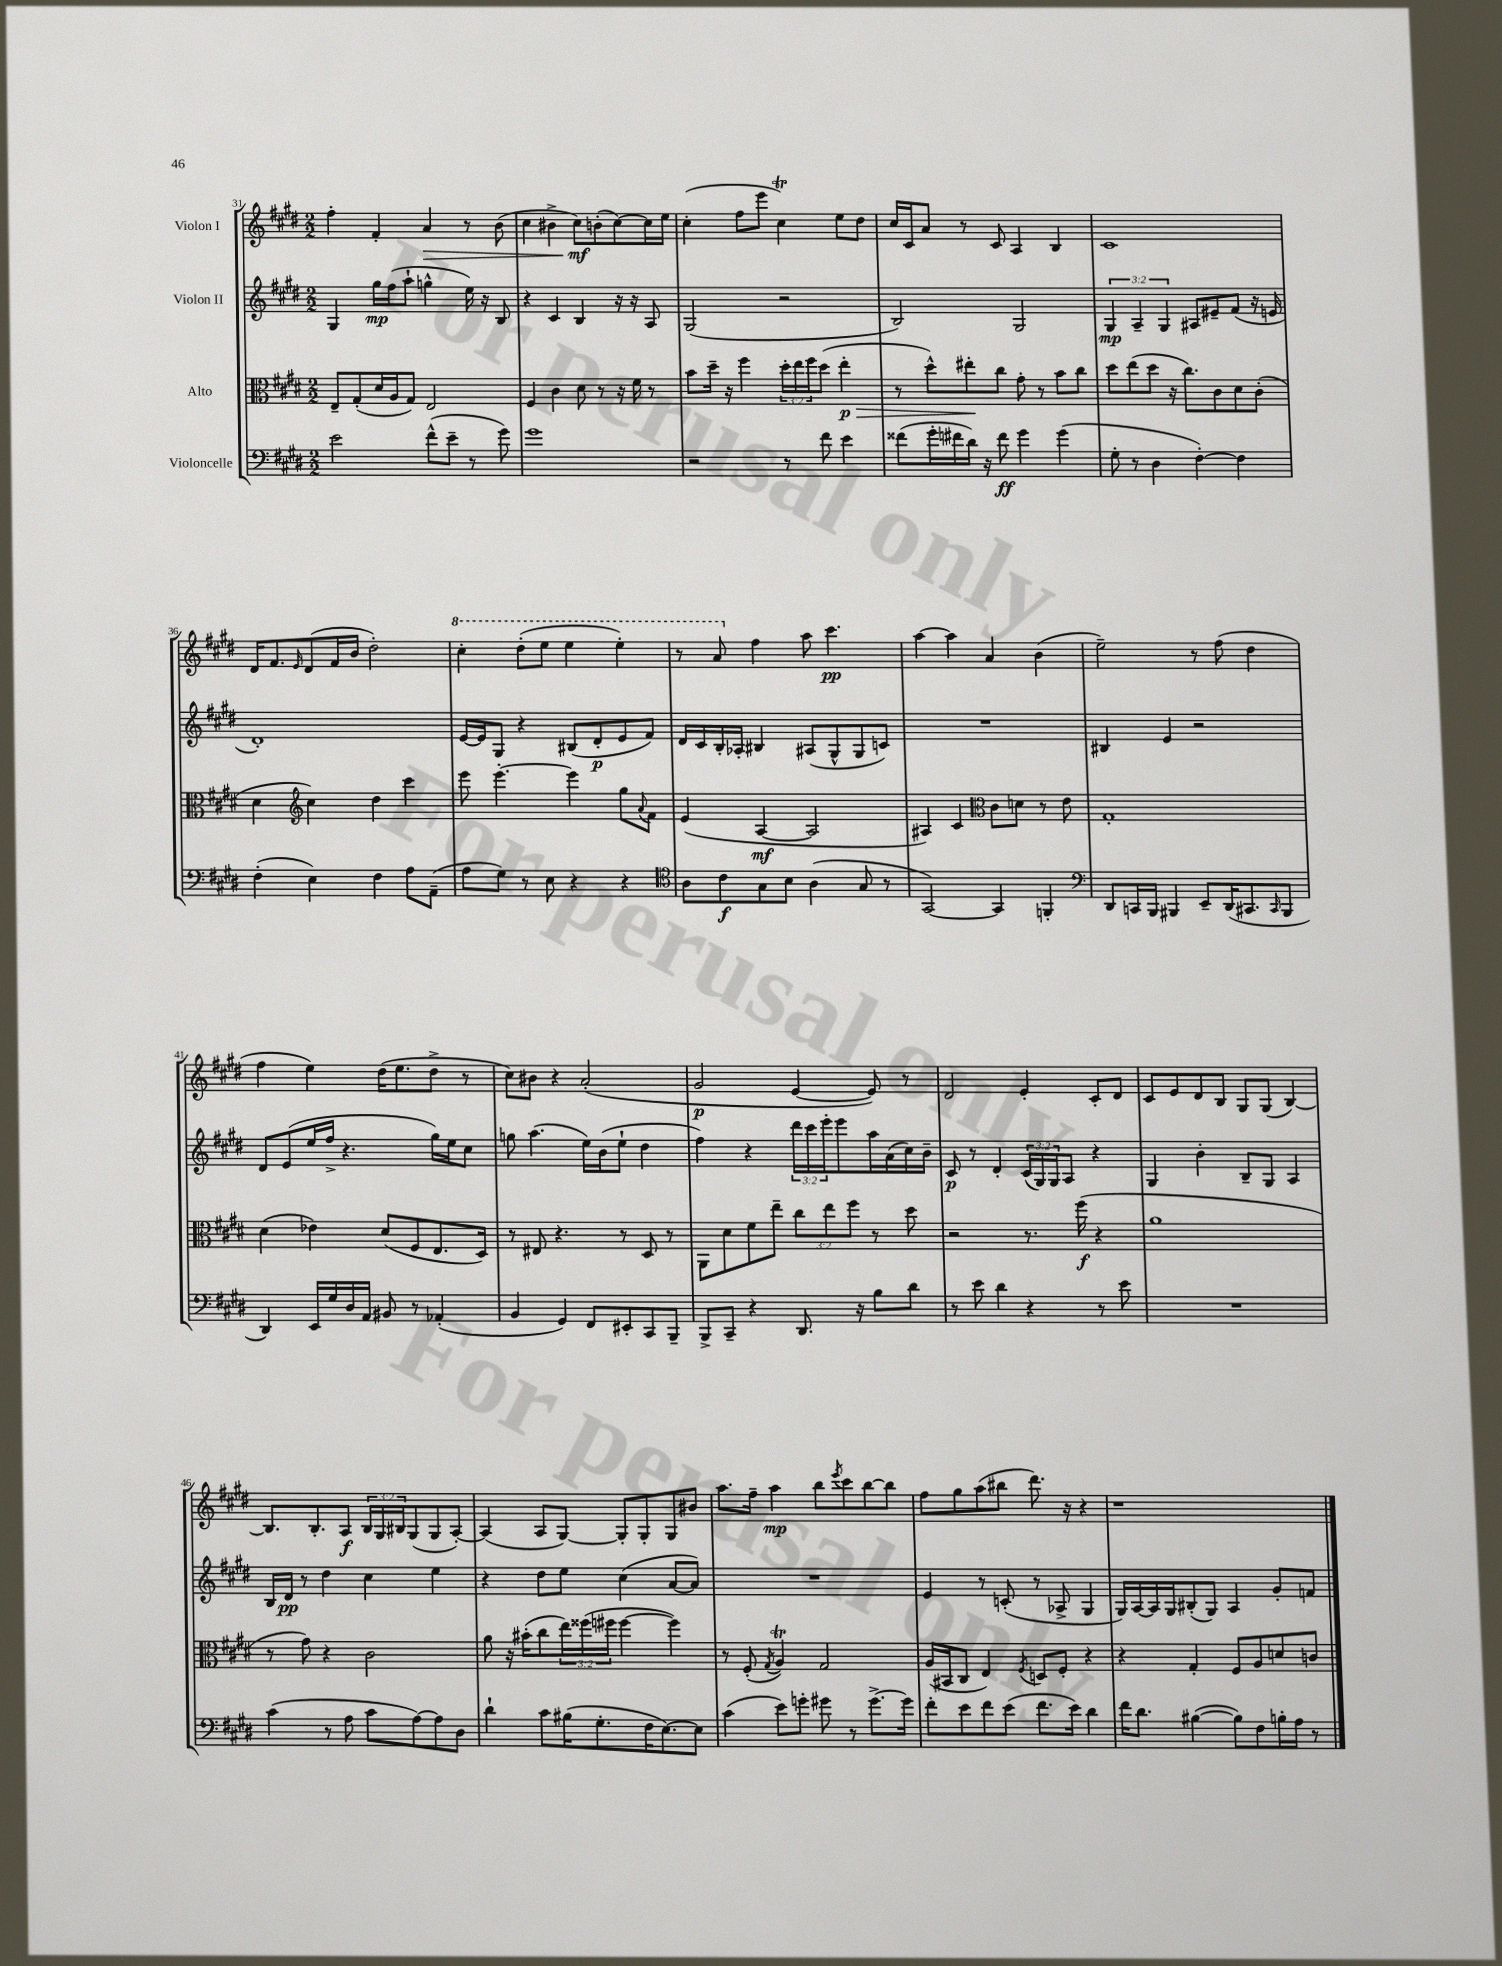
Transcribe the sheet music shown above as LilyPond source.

<<
\new StaffGroup <<
\new Staff = "s0" \with { instrumentName = "Violon I" } {
    \clef treble \key e \major \numericTimeSignature \time 2/2 \override Staff.TupletNumber.text = #tuplet-number::calc-fraction-text
    fis''4-. fis'4-. a'4\> r8 b'8( |
    cis''4 bis'4-> cis''8\mf\!) b'8-.( cis''8~) cis''16 e''16 |
    cis''4-.( fis''8 e'''8 cis''4\trill) e''8 dis''8 |
    cis''16 cis'16 a'8 r8 cis'8 a4 b4 |
    cis'1 |
    dis'16 fis'8. \grace { e'16 } dis'8( fis'16 b'16 dis''2-.) |
    \ottava #1 cis'''4-. dis'''8-.( e'''8 e'''4 e'''4-.) |
    r8 a''8 \ottava #0 fis''4 a''8 cis'''4.\pp |
    a''4~ a''4 a'4 b'4( |
    e''2--) r8 fis''8( dis''4 |
    fis''4 e''4) dis''16( e''8. dis''8-> r8 |
    cis''8) bis'8 r4 a'2-.( |
    gis'2\p e'4~ e'8) r8 |
    dis'2 e'4-. cis'8-. dis'8 |
    cis'8 e'8 dis'8 b8 gis8 gis8( b4~) |
    b8. b8.-. a8\f \tuplet 3/2 { b16 gis16 bis16 } gis8( gis8 a8~-.) |
    a4( a8 gis8~) gis8-. gis8-. gis8 bis'8 |
    a''8. fis''16-- a''4\mp b''8 \acciaccatura { e'''8 } cis'''8 b''8~ b''8 |
    fis''8 gis''8 a''8( bis''8 dis'''8.) r16 r4 |
    r1 \bar "|." |
}
\new Staff = "s1" \with { instrumentName = "Violon II" } {
    \clef treble \key e \major \numericTimeSignature \time 2/2 \override Staff.TupletNumber.text = #tuplet-number::calc-fraction-text
    gis4 gis''16\mp fis''16( a''8-! g''4-^ e''16) r16 b8 |
    r4 cis'4 b4 r16 r16 a8 |
    gis2( r2 |
    b2) gis2 |
    \tuplet 3/2 { gis4\mp a4-- gis4 } ais8 eis'8-- fis'8( r16 e'16 |
    dis'1-.) |
    e'16~ e'16 gis8 r4 bis8( dis'8-.\p e'8 fis'8) |
    dis'16 cis'16 b16-. aes16-. bis4 ais8( gis8-^ gis8 c'8) |
    R1 |
    bis4 e'4 r2 |
    dis'8 e'8( e''16 fis''16-> r4. gis''16) e''16 cis''8 |
    g''8 a''4.( e''16) b'16( e''8-! dis''4 |
    fis''4) r4 \tuplet 3/2 { dis'''16 cis'''16 e'''16-. } e'''8 a''16 a'16( cis''16) b'16-- |
    cis'8\p r8 dis'4-. \tuplet 3/2 { cis'16( gis16) gis16 } a8 r4 |
    gis4 b'4-. b8-- gis8 a4 |
    b16 dis'16\pp r8 dis''4 cis''4 e''4 |
    r4 dis''8 e''8 cis''4( a'8~ a'8) |
    R1 |
    e'4 r8 c'8-.( r8 aes8-> gis4 |
    gis16) a16~ a16 gis16 bis8-.( gis8) a4 gis'8-. f'8 \bar "|." |
}
\new Staff = "s2" \with { instrumentName = "Alto" } {
    \clef alto \key e \major \numericTimeSignature \time 2/2 \override Staff.TupletNumber.text = #tuplet-number::calc-fraction-text
    e8-- gis8-.( dis'16 a16 gis8) e2 |
    fis4 cis'4 dis'8 r8 r16 fis'16 r8 |
    b'8 dis''16-- r16 fis''4 \tuplet 3/2 { dis''16-. e''16 fis''16 } dis''8( e''4-.\p\> |
    r8 dis''8-^) eis''8-.\! cis''8 gis'8-. r8 b'8 cis''8 |
    dis''8 e''8( dis''8 r16 cis''8.) cis'8 dis'8 cis'8-.( |
    dis'4 \clef treble cis''4) dis''4 cis'''4 |
    e'''8 e'''4.~-. e'''4 gis''8 \appoggiatura { a'8 } fis'8 |
    e'4( a4~\mf a2 |
    ais4) cis'4 \clef alto cis'8 d'8 r8 e'8 |
    gis1-. |
    dis'4( ees'4) dis'8( fis8 e8. dis16) |
    r8 eis8 r4. r8 dis8 r8 |
    a,8 dis'8 fis'8 e''8-- \tuplet 3/2 { cis''8 e''8 fis''8 } r8 dis''8 |
    r2 r8. fis''16\f( r4 |
    a'1 |
    r8 gis'8) r4 cis'2 |
    a'8 r16 bis'16-.( cis''8 \tuplet 3/2 { e''16) fisis''16( fis''16 } fis''4~ fis''4) |
    r8 fis8-.( \acciaccatura { gis8 } a4\trill) gis2 |
    a16( bis,16 cis8 e4) \acciaccatura { fis8 } d8 fis8-. r4 |
    r4 gis4-. fis8 a8 d'8 c'8 \bar "|." |
}
\new Staff = "s3" \with { instrumentName = "Violoncelle" } {
    \clef bass \key e \major \numericTimeSignature \time 2/2
    e'2 fis'8-^( e'8-- r8 gis'8) |
    gis'1 |
    r2 r8 fis'8 e'4 |
    fisis'8( gis'16-. fis'16 dis'16) r16 fis'8\ff gis'4 gis'4( |
    gis8-. r8 dis4 fis4~-.) fis4 |
    fis4-.( e4) fis4 a8 a,8--( |
    a8 gis8) r8 e8 r4 r4 |
    \clef tenor a8 cis'8\f gis8 b8 a4( gis8 r8 |
    gis,2~) gis,4 f,4-. |
    \clef bass dis,8 c,16 b,,16 bis,,4 e,8-- dis,16( cis,8. \grace { cis,16 } bis,,8 |
    dis,4) e,16 gis16 dis16 a,16 bis,8 r8 aes,4-.( |
    b,4 gis,4) fis,8 eis,8-. cis,8 b,,8-- |
    b,,8-> cis,8-- r4 dis,8. r16 b8 dis'8 |
    r8 e'8 dis'4 r4 r8 e'8 |
    R1 |
    cis'4( r8 a8 cis'8 a8~) a8 dis8 |
    dis'4-! cis'8 bis16( gis8.-. fis16 e8.~) e8 |
    cis'4( e'8) g'8-. gis'8 r8 gis'8.~-> gis'16 |
    fis'8-. e'8 fis'8 e'8( fis'8. e'16) dis'4 |
    fis'16 dis'8. bis4~( bis8) fis8 b16-. a16 r8 \bar "|." |
}
>>
>>
\layout { \context { \Score currentBarNumber = #31 } }
